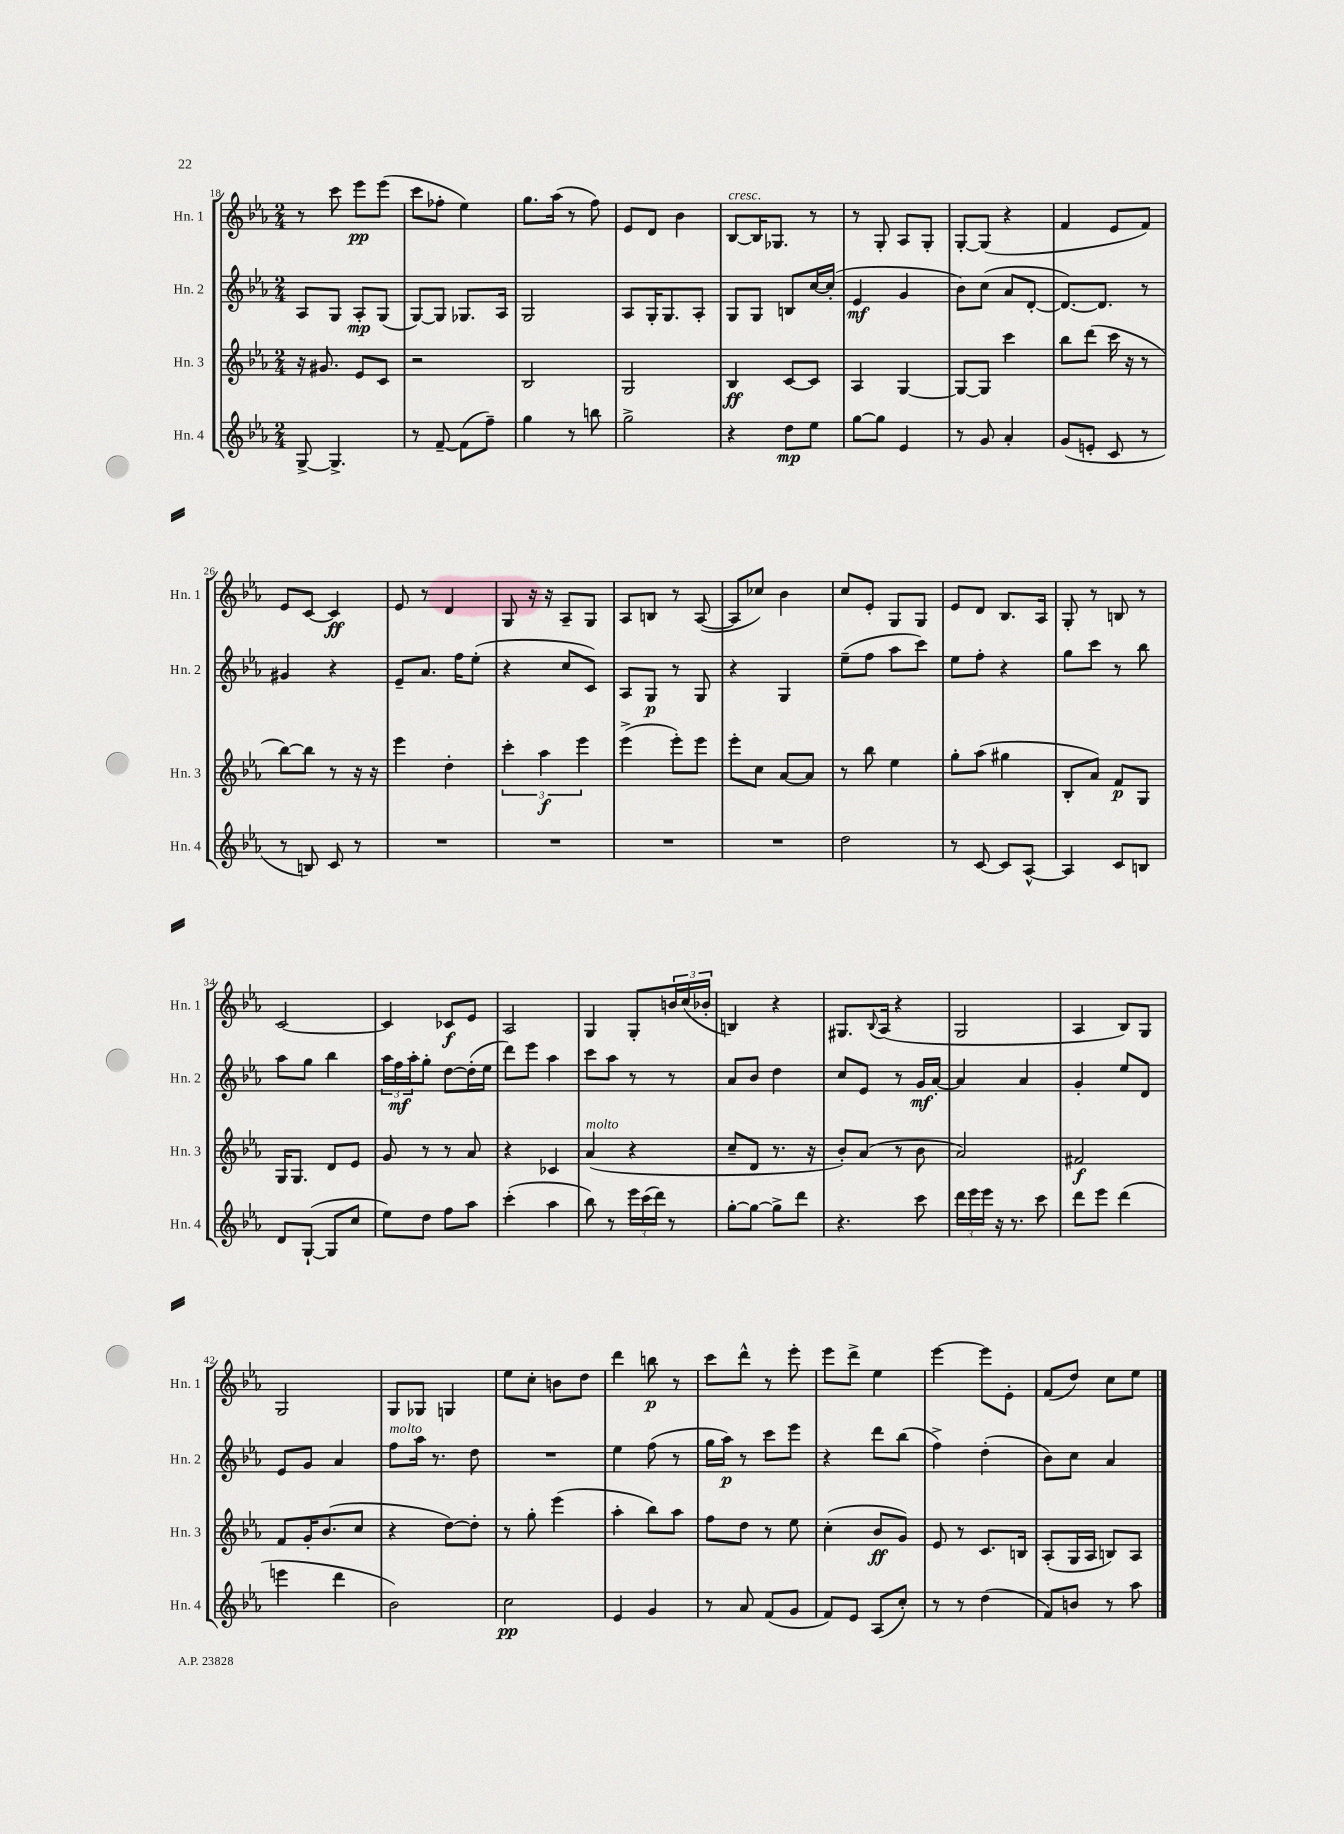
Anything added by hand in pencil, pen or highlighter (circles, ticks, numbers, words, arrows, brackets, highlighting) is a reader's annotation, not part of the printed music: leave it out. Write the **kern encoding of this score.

**kern	**dynam	**kern	**dynam	**kern	**dynam	**kern	**dynam
*part4	*part4	*part3	*part3	*part2	*part2	*part1	*part1
*staff4	*staff4	*staff3	*staff3	*staff2	*staff2	*staff1	*staff1
*I"Hn. 4	*	*I"Hn. 3	*	*I"Hn. 2	*	*I"Hn. 1	*
*I'Hn. 4	*	*I'Hn. 3	*	*I'Hn. 2	*	*I'Hn. 1	*
*clefG2	*	*clefG2	*	*clefG2	*	*clefG2	*
*k[b-e-a-]	*	*k[b-e-a-]	*	*k[b-e-a-]	*	*k[b-e-a-]	*
*M2/4	*	*M2/4	*	*M2/4	*	*M2/4	*
=18	=18	=18	=18	=18	=18	=18	=18
[8G^/	.	16r	.	8A-/L	.	8r	.
.	.	8.g#X/	.	.	.	.	.
4.G^/]	.	.	.	8G/J	.	8ccc\	.
.	.	8e-/L	.	8A-'/L	mp	8eee-\L	pp
.	.	8c/J	.	(8G/J	.	(8eee-\J	.
=19	=19	=19	=19	=19	=19	=19	=19
8r	.	2r	.	[8G/L)	.	8ccc\L	.
[8f~/	.	.	.	8G/J]	.	8ff-X'\J	.
(8f\L]	.	.	.	8.G-X/L	.	4ee-\)	.
8ff~\J)	.	.	.	.	.	.	.
.	.	.	.	16A-/Jk	.	.	.
=20	=20	=20	=20	=20	=20	=20	=20
4gg\	.	2B-/	.	2G/	.	8.gg\L	.
.	.	.	.	.	.	(16aa-\Jk	.
8r	.	.	.	.	.	8r	.
8bbn\	.	.	.	.	.	8ff\)	.
=21	=21	=21	=21	=21	=21	=21	=21
2gg^\	.	2G/	.	8A-/L	.	8e-/L	.
.	.	.	.	16G'/K	.	8d/J	.
.	.	.	.	8.G/	.	.	.
.	.	.	.	.	.	4b-\	.
.	.	.	.	8A-'/J	.	.	.
=22	=22	=22	=22	=22	=22	=22	=22
!	!	!	!	!	!	!LO:TX:a:i:t=cresc.	!
4r	.	4B-/	ff	8G/L	.	[8B-/L	.
.	.	.	.	8G/J	.	16B-/K]	.
.	.	.	.	.	.	8.G-X/J	.
8dd\L	mp	[8c/L	.	8Bn/L	.	.	.
8ee-\J	.	8c/J]	.	[16cc/L	.	8r	.
.	.	.	.	(16cc'/JJ]	.	.	.
=23	=23	=23	=23	=23	=23	=23	=23
[8gg\L	.	4A-/	.	4e-/	mf	8r	.
8gg\J]	.	.	.	.	.	8G'/	.
4e-/	.	[4G/	.	4g/	.	8A-/L	.
.	.	.	.	.	.	8G'/J	.
=24	=24	=24	=24	=24	=24	=24	=24
8r	.	8G/L_	.	8b-\L)	.	[8G'/L	.
8g/	.	8G/J]	.	(8cc\J	.	(8G/J]	.
4a-'/	.	4ccc\	.	8a-/L	.	4r	.
.	.	.	.	[8d'/J	.	.	.
=25	=25	=25	=25	=25	=25	=25	=25
(8g/L	.	8bb-\L	.	8.d/L_)	.	4f/	.
8en'/J	.	(8ddd\J	.	.	.	.	.
.	.	.	.	8.d/J]	.	.	.
8c/	.	16ccc\	.	.	.	8e-/L	.
.	.	16r	.	.	.	.	.
8r	.	8r	.	8r	.	8f/J)	.
!!LO:LB:g=z
=26	=26	=26	=26	=26	=26	=26	=26
8r	.	[8bb-\L)	.	4g#X/	.	8e-/L	.
8Bn/)	.	8bb-\J]	.	.	.	[8c/J	.
8c/	.	8r	.	4r	.	4c/]	ff
8r	.	16r	.	.	.	.	.
.	.	16r	.	.	.	.	.
=27	=27	=27	=27	=27	=27	=27	=27
2r	.	4eee-\	.	8e-~/L	.	8e-/	.
.	.	.	.	8.a-/J	.	8r	.
.	.	4dd'\	.	.	.	4d/	.
.	.	.	.	16ff\KL	.	.	.
.	.	.	.	(8ee-'\J	.	.	.
=28	=28	=28	=28	=28	=28	=28	=28
2r	.	6ccc'\	.	4r	.	8G/	.
.	.	.	.	.	.	16r	.
.	.	6aa-\	f	.	.	.	.
.	.	.	.	.	.	16r	.
.	.	.	.	8cc/L	.	8A-~/L	.
.	.	6eee-\	.	.	.	.	.
.	.	.	.	8c/J)	.	8G/J	.
=29	=29	=29	=29	=29	=29	=29	=29
2r	.	(4eee-^\	.	8A-/L	.	8A-/L	.
.	.	.	.	8G/J	p	8Bn/J	.
.	.	8eee-'\L)	.	8r	.	8r	.
.	.	8eee-\J	.	8G/	.	([8A-/	.
=30	=30	=30	=30	=30	=30	=30	=30
2r	.	8eee-'\L	.	4r	.	8A-/L]	.
.	.	8cc\J	.	.	.	8cc-X/J)	.
.	.	[8a-/L	.	4G/	.	4b-\	.
.	.	8a-/J]	.	.	.	.	.
=31	=31	=31	=31	=31	=31	=31	=31
2dd\	.	8r	.	(8ee-~\L	.	8cc/L	.
.	.	8bb-\	.	8ff\J	.	8e-'/J	.
.	.	4ee-\	.	8aa-\L	.	8G/L	.
.	.	.	.	8ccc\J)	.	8G/J	.
=32	=32	=32	=32	=32	=32	=32	=32
8r	.	8gg'\L	.	8ee-\L	.	8e-/L	.
[8c/	.	(8aa-\J	.	8ff'\J	.	8d/J	.
8c/L]	.	4gg#X\	.	4r	.	8.B-/L	.
[8A-^^/J	.	.	.	.	.	.	.
.	.	.	.	.	.	16A-/Jk	.
=33	=33	=33	=33	=33	=33	=33	=33
4A-/]	.	8B-'/L	.	8gg\L	.	8G'/	.
.	.	8a-/J)	.	8ccc\J	.	8r	.
8c/L	.	8f/L	p	8r	.	8Bn/	.
8Bn/J	.	8G/J	.	8bb-\	.	8r	.
!!LO:LB:g=z
=34	=34	=34	=34	=34	=34	=34	=34
8d/L	.	16G/KL	.	8aa-\L	.	[2c/	.
.	.	8.G/J	.	.	.	.	.
([8G`/J	.	.	.	8gg\J	.	.	.
8G/L]	.	8d/L	.	4bb-\	.	.	.
8cc/J	.	8e-/J	.	.	.	.	.
=35	=35	=35	=35	=35	=35	=35	=35
8ee-\L)	.	8g/	.	24aa-\LL	.	4c/]	.
.	.	.	.	24ff\	mf	.	.
.	.	.	.	24aa-'\J	.	.	.
8dd\J	.	8r	.	8gg'\J	.	.	.
8ff\L	.	8r	.	[8dd\L	.	8c-X/L	f
8aa-\J	.	8a-/	.	(16dd'\L]	.	8e-/J	.
.	.	.	.	16ee-\JJ	.	.	.
=36	=36	=36	=36	=36	=36	=36	=36
(4ccc'\	.	4r	.	8ddd\L)	.	2A-/	.
.	.	.	.	8eee-\J	.	.	.
4aa-\	.	4c-X/	.	4aa-\	.	.	.
=37	=37	=37	=37	=37	=37	=37	=37
!	!	!LO:TX:a:i:t=molto	!	!	!	!	!
8bb-\)	.	(4a-/	.	8ccc\L	.	4G/	.
8r	.	.	.	8aa-\J	.	.	.
24eee-\LL	.	4r	.	8r	.	8G'/L	.
(24ccc\	.	.	.	.	.	.	.
24ddd\JJ)	.	.	.	.	.	.	.
8r	.	.	.	8r	.	24bn/L	.
.	.	.	.	.	.	(24cc/	.
.	.	.	.	.	.	24b-X'/JJ	.
=38	=38	=38	=38	=38	=38	=38	=38
[8gg'\L	.	8cc~/L	.	8a-/L	.	4Bn/)	.
8gg\J_	.	8d/J	.	8b-/J	.	.	.
8gg^\L]	.	8.r	.	4dd\	.	4r	.
8ddd\J	.	.	.	.	.	.	.
.	.	16r	.	.	.	.	.
=39	=39	=39	=39	=39	=39	=39	=39
4.r	.	8b-'/L)	.	8cc/L	.	8.G#X/L	.
.	.	(8a-/J	.	8e-/J	.	.	.
.	.	.	.	.	.	8qqB-/	.
.	.	.	.	.	.	(16A-/Jk	.
.	.	8r	.	8r	.	4r	.
8ccc\	.	8b-\	.	16g/LL	mf	.	.
.	.	.	.	[16a-'/JJ	.	.	.
=40	=40	=40	=40	=40	=40	=40	=40
24ddd\LL	.	2a-/)	.	4a-/]	.	2G/	.
24eee-\	.	.	.	.	.	.	.
24eee-\JJ	.	.	.	.	.	.	.
16r	.	.	.	.	.	.	.
8.r	.	.	.	.	.	.	.
.	.	.	.	4a-/	.	.	.
8ccc\	.	.	.	.	.	.	.
=41	=41	=41	=41	=41	=41	=41	=41
8ddd\L	.	2f#X/	f	4g'/	.	4A-/	.
8eee-\J	.	.	.	.	.	.	.
(4ddd\	.	.	.	8ee-/L	.	8B-/L)	.
.	.	.	.	8d/J	.	8G/J	.
!!LO:LB:g=z
=42	=42	=42	=42	=42	=42	=42	=42
4eeen\	.	8f/L	.	8e-/L	.	2G/	.
.	.	16g'/K	.	8g/J	.	.	.
.	.	(8.b-/	.	.	.	.	.
4ddd\	.	.	.	4a-/	.	.	.
.	.	8cc/J	.	.	.	.	.
=43	=43	=43	=43	=43	=43	=43	=43
!	!	!	!	!LO:TX:a:i:t=molto	!	!	!
2b-\)	.	4r	.	8ff\L	.	8G/L	.
.	.	.	.	16aa-\Jk	.	8G-X/J	.
.	.	.	.	8.r	.	.	.
.	.	[8dd\L)	.	.	.	4Gn/	.
.	.	8dd'\J]	.	8dd\	.	.	.
=44	=44	=44	=44	=44	=44	=44	=44
2cc\	pp	8r	.	2r	.	8ee-\L	.
.	.	8gg'\	.	.	.	8cc'\J	.
.	.	(4eee-\	.	.	.	8bn\L	.
.	.	.	.	.	.	8dd\J	.
=45	=45	=45	=45	=45	=45	=45	=45
4e-/	.	4aa-'\	.	4ee-\	.	4ddd\	.
4g/	.	8bb-\L)	.	(8ff\	.	8bbn\	p
.	.	8aa-\J	.	8r	.	8r	.
=46	=46	=46	=46	=46	=46	=46	=46
8r	.	8ff\L	.	16gg\LL	.	8ccc\L	.
.	.	.	.	16aa-\JJ)	p	.	.
8a-/	.	8dd\J	.	8r	.	8ddd^^\J	.
(8f/L	.	8r	.	8ccc\L	.	8r	.
8g/J	.	8ee-\	.	8eee-\J	.	8eee-'\	.
=47	=47	=47	=47	=47	=47	=47	=47
8f/L)	.	(4cc'\	.	4r	.	8eee-\L	.
8e-/J	.	.	.	.	.	8ddd^\J	.
(8A-/L	.	8b-/L	ff	8ddd\L	.	4ee-\	.
8cc'/J)	.	8g/J)	.	(8bb-\J	.	.	.
=48	=48	=48	=48	=48	=48	=48	=48
8r	.	8e-/	.	4ff^\)	.	[4eee-\	.
8r	.	8r	.	.	.	.	.
(4dd\	.	8.c/L	.	(4dd'\	.	8eee-\L]	.
.	.	.	.	.	.	8e-'\J	.
.	.	16Bn/Jk	.	.	.	.	.
=49	=49	=49	=49	=49	=49	=49	=49
8f/L)	.	(8A-'/L	.	8b-\L)	.	(8f/L	.
8bn/J	.	16G/L	.	8cc\J	.	8dd/J)	.
.	.	16A-/JJ	.	.	.	.	.
8r	.	8Bn/L)	.	4a-/	.	8cc\L	.
8aa-\	.	8A-/J	.	.	.	8ee-\J	.
==	==	==	==	==	==	==	==
*-	*-	*-	*-	*-	*-	*-	*-
